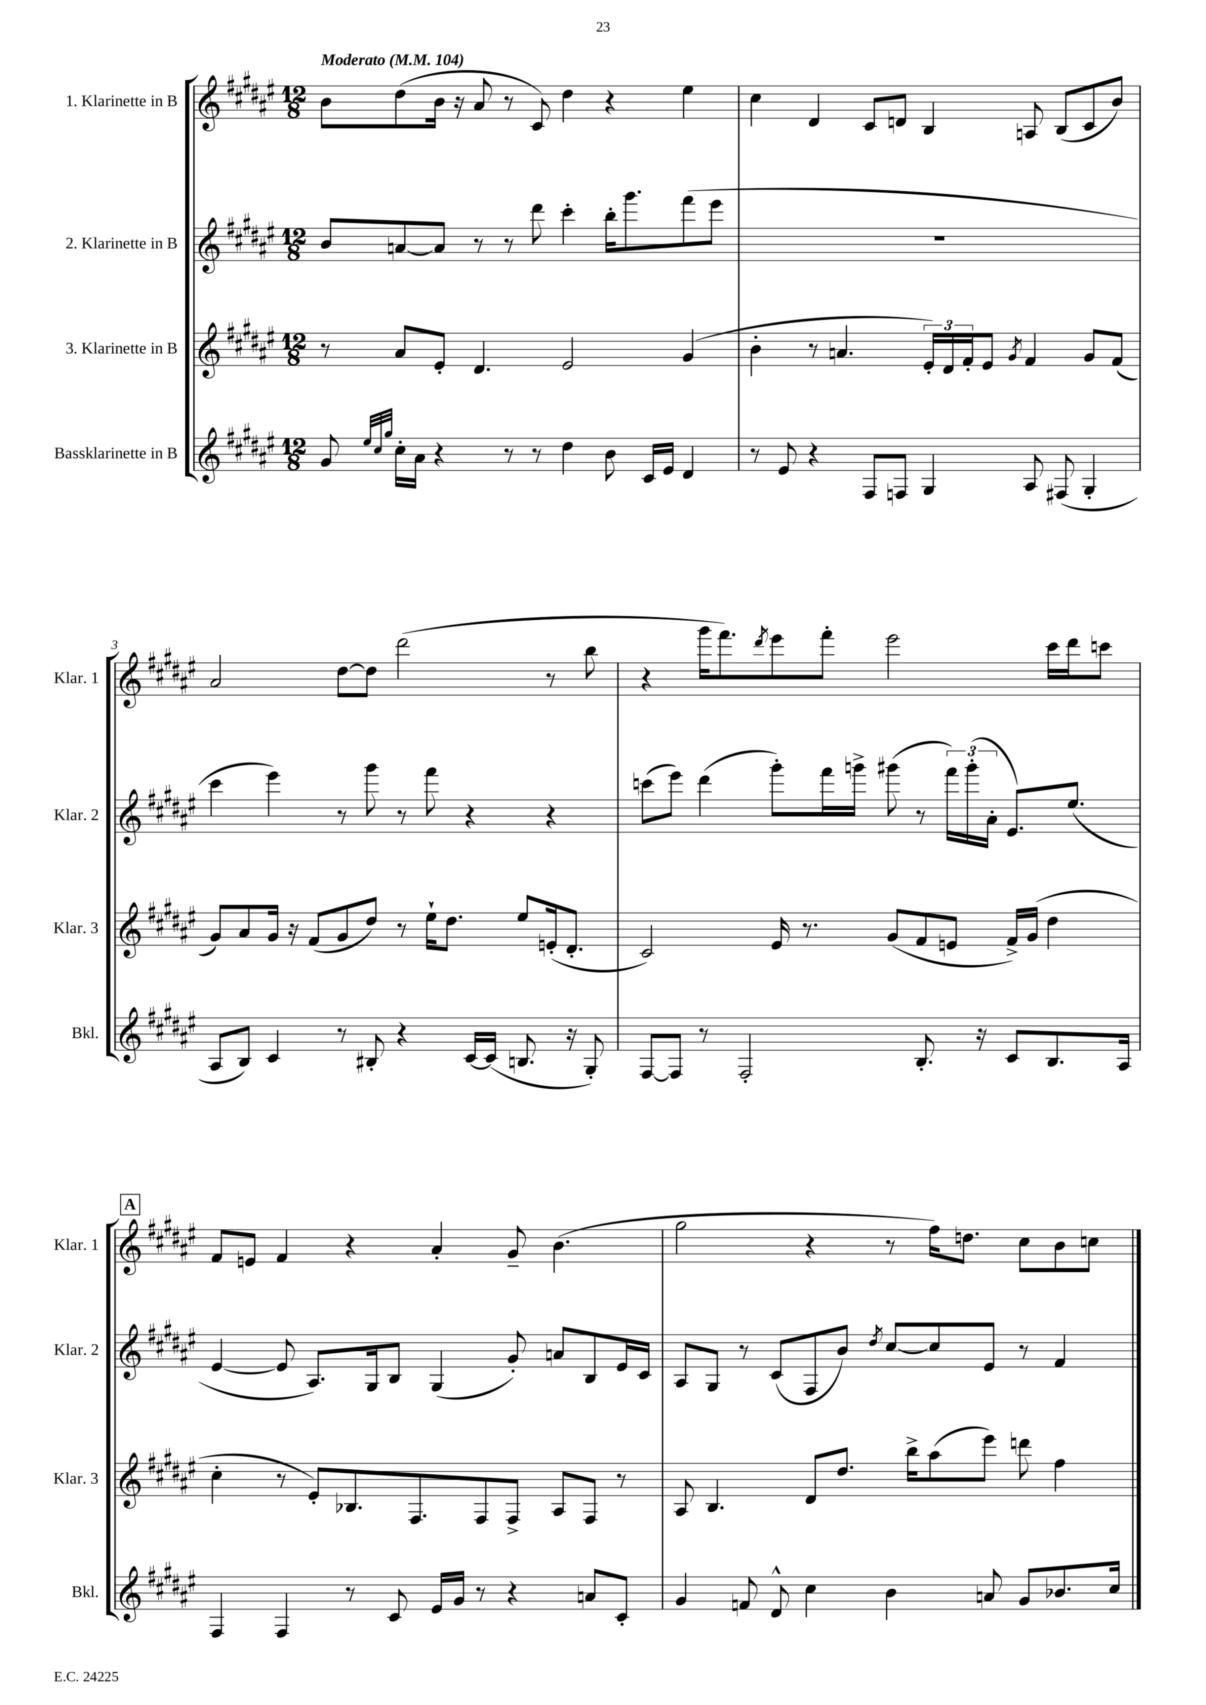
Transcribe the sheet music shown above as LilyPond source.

<<
\new StaffGroup <<
\new Staff = "s0" \with { instrumentName = "1. Klarinette in B" shortInstrumentName = "Klar. 1" } {
    \clef treble \key fis \major \numericTimeSignature \time 12/8 \tempo "Moderato" 4 = 104
    b'8 dis''8( b'16 r16 ais'8 r8 cis'8) dis''4 r4 eis''4 |
    cis''4 dis'4 cis'8 d'8 b4 a8 b8( cis'8 b'8) |
    ais'2 dis''8~ dis''8 dis'''2( r8 b''8 |
    r4 gis'''16 fis'''8.) \acciaccatura { dis'''8 } eis'''8 fis'''8-. eis'''2 cis'''16 dis'''16 c'''8 |
    \mark \markup { \box "A" } fis'8 e'8 fis'4 r4 ais'4-. gis'8-- b'4.( |
    gis''2 r4 r8 fis''16) d''8. cis''8 b'8 c''8 \bar "|." |
}
\new Staff = "s1" \with { instrumentName = "2. Klarinette in B" shortInstrumentName = "Klar. 2" } {
    \clef treble \key fis \major \numericTimeSignature \time 12/8
    b'8 a'8~ a'8 r8 r8 dis'''8 cis'''4-. b''16-. gis'''8. fis'''8( eis'''8 |
    R1. |
    cis'''4 eis'''4) r8 gis'''8 r8 fis'''8 r4 r4 |
    c'''8( eis'''8) dis'''4( gis'''8-.) fis'''16 g'''16-> gis'''8( r8 \tuplet 3/2 { fis'''16) gis'''16-.( ais'16-. } eis'8.) eis''8.( |
    \mark \markup { \box "A" } eis'4~ eis'8 ais8.) gis16 b8 gis4( gis'8-.) a'8 b8 eis'16 cis'16 |
    ais8 gis8 r8 cis'8( fis8 b'8) \acciaccatura { dis''8 } cis''8~ cis''8 eis'8 r8 fis'4 \bar "|." |
}
\new Staff = "s2" \with { instrumentName = "3. Klarinette in B" shortInstrumentName = "Klar. 3" } {
    \clef treble \key fis \major \numericTimeSignature \time 12/8
    r8 ais'8 eis'8-. dis'4. eis'2 gis'4( |
    b'4-. r8 a'4. \tuplet 3/2 { eis'16-.) dis'16 fis'16-. } eis'8 \acciaccatura { gis'8 } fis'4 gis'8 fis'8( |
    gis'8) ais'8 gis'16 r16 fis'8( gis'8 dis''8) r8 eis''16-! dis''8. eis''8 e'16-.( dis'8.-. |
    cis'2) eis'16 r8. gis'8( fis'8 e'8 fis'16->) gis'16( dis''4 |
    \mark \markup { \box "A" } cis''4-. r8 eis'8-.) bes8. fis8. fis8 fis8-> ais8 fis8 r8 |
    ais8 b4. dis'8 dis''8. b''16-> ais''8( eis'''8) d'''8 fis''4 \bar "|." |
}
\new Staff = "s3" \with { instrumentName = "Bassklarinette in B" shortInstrumentName = "Bkl." } {
    \clef treble \key fis \major \numericTimeSignature \time 12/8
    gis'8 \grace { eis''32 cis''32 gis''32 } cis''16-. ais'16 r4 r8 r8 dis''4 b'8 cis'16 eis'16 dis'4 |
    r8 eis'8 r4 fis8 f8 gis4 ais8 fis8( gis4-. |
    ais8 b8) cis'4 r8 bis8-. r4 cis'16~ cis'16( b8. r16 gis8-.) |
    fis8~ fis8 r8 fis2-. b8.-. r16 cis'8 b8. ais16 |
    \mark \markup { \box "A" } fis4 fis4 r8 cis'8 eis'16 gis'16 r8 r4 a'8 cis'8-. |
    gis'4 f'8 dis'8-^ cis''4 b'4 a'8 gis'8 bes'8. cis''16 \bar "|." |
}
>>
>>
